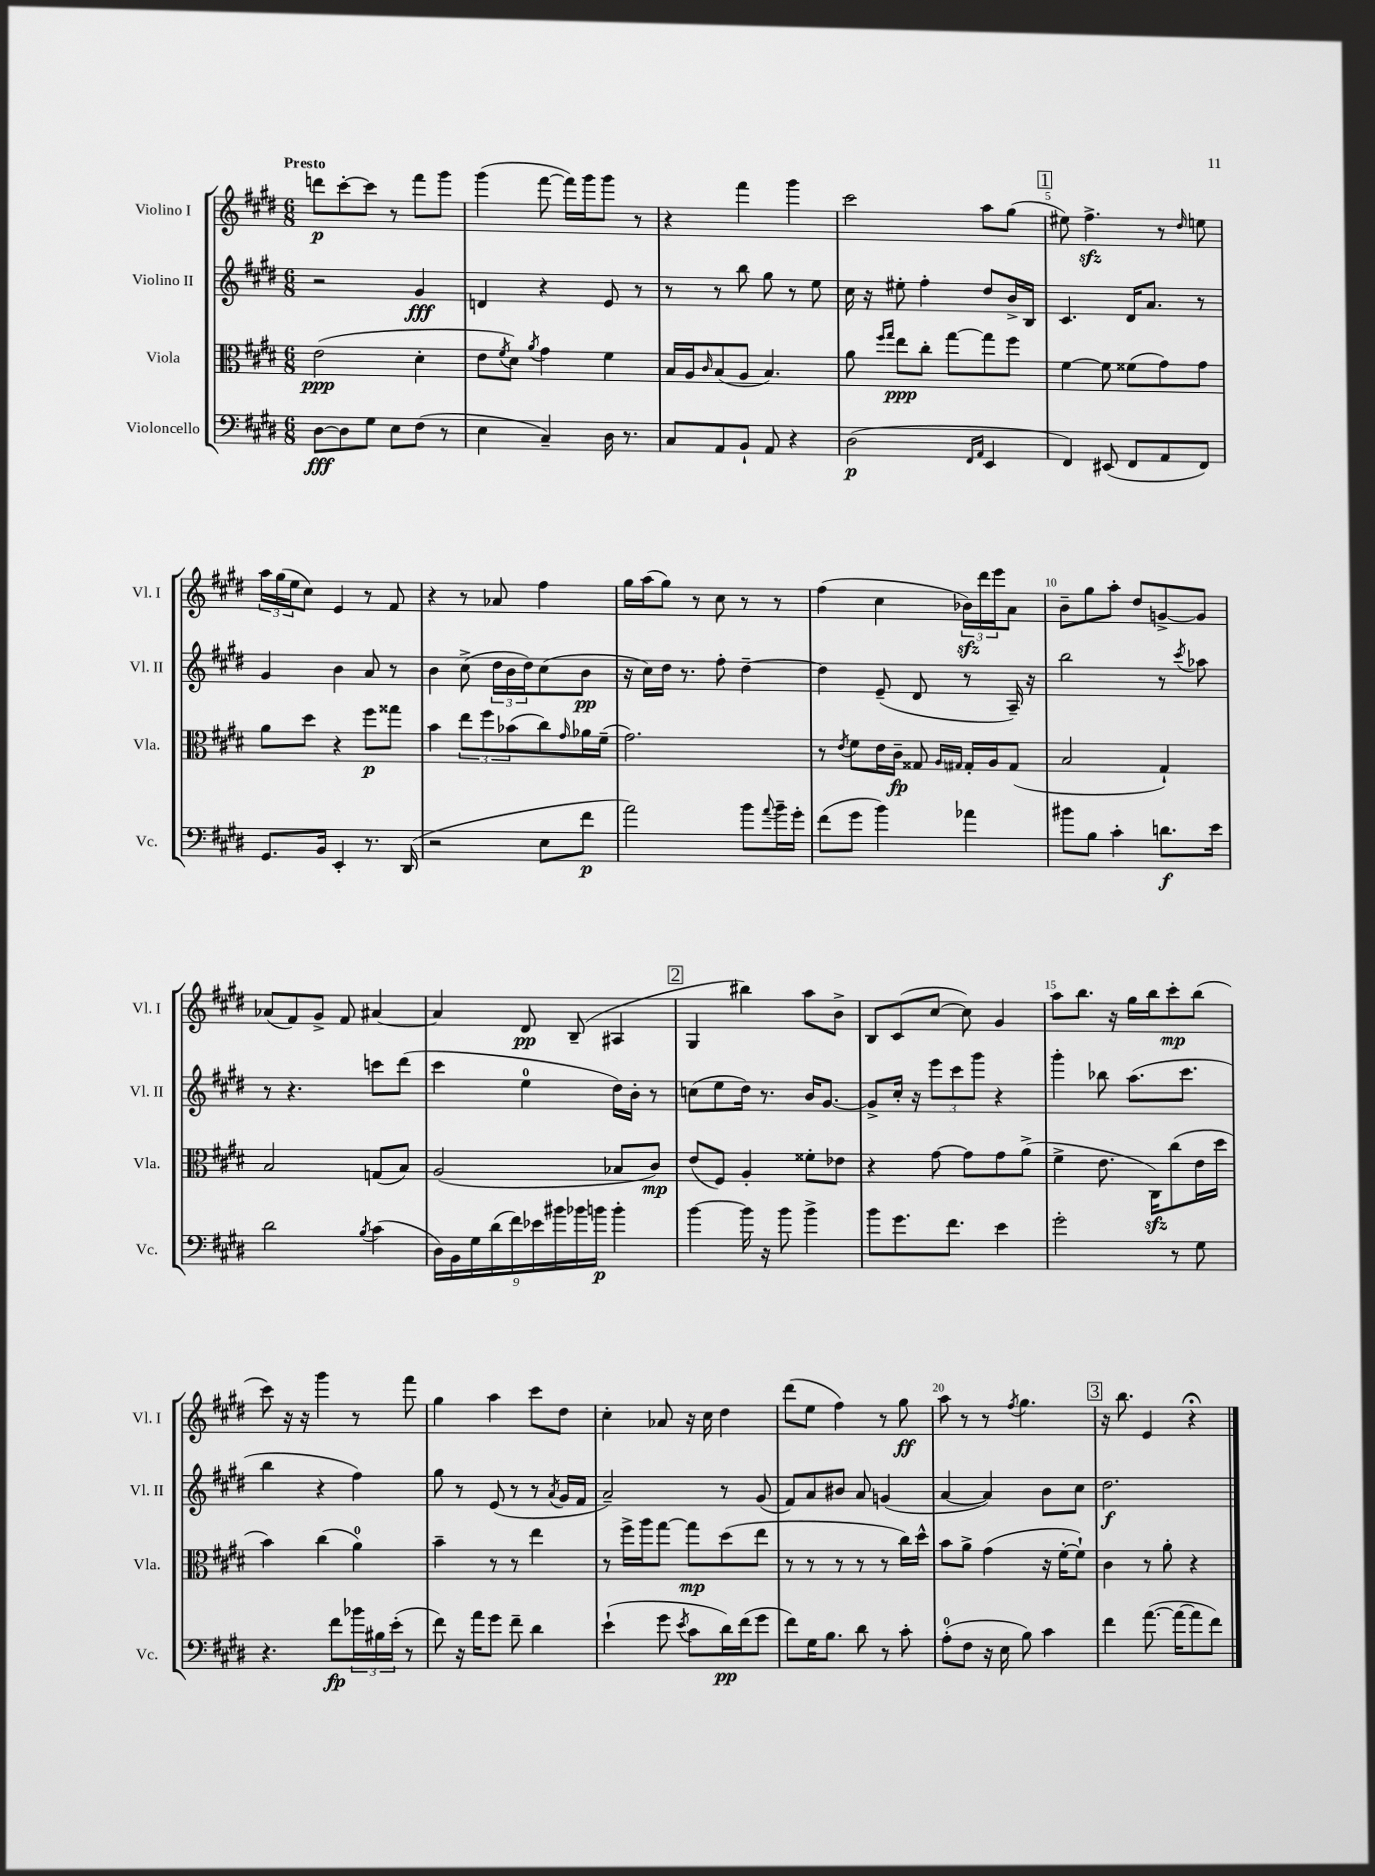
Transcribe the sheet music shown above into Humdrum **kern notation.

**kern	**kern	**kern	**kern
*staff4	*staff3	*staff2	*staff1
*clefF4	*clefC3	*clefG2	*clefG2
*k[f#c#g#d#]	*k[f#c#g#d#]	*k[f#c#g#d#]	*k[f#c#g#d#]
*M6/8	*M6/8	*M6/8	*M6/8
[8D#\L	(2e\	2r	8ddd\L
8D#\]	.	.	[8ccc#'\
8G#\J	.	.	8ccc#\]J
8E\L	.	.	8r
(8F#\J	4d#'\	4g#/	8fff#\L
8r	.	.	8ggg#\J
=	=	=	=
4E\	8e\L	4d/	(4ggg#\
.	8qf#/	.	.
.	8d#\J)	.	.
.	8qa/	.	.
4C#~/)	4g#\	4r	[8fff#\
.	.	.	16fff#\]LL)
.	.	.	16ggg#\J
16D#\	4f#\	8e/	8ggg#\J
8.r	.	.	.
.	.	8r	8r
=	=	=	=
8C#/L	16B/LL	8r	4r
.	16A/J	.	.
.	16qqc#/	.	.
8AA/	(8B/	8r	.
8BB`/J	8A/J	8bb\	4fff#\
8AA/	4.B/)	8gg#\	.
4r	.	8r	4ggg#\
.	.	8ee\	.
=	=	=	=
(2D#\	8a\	16cc#\	2ccc#\
.	.	16r	.
.	16qqff#/LL	.	.
.	16qqgg#/JJ	.	.
.	8ee\L	8ee#'\	.
.	8cc#'\J	4ff#'\	.
.	[8gg#\L	.	.
16qqFF#/LL	.	.	.
16qqAA/JJ	.	.	.
4EE/	8gg#\]	8dd#/L	8aa\L
.	8ff#\J	16b^/L	(8gg#\J
.	.	16B/JJ	.
=	=	=	=
4FF#/)	[4f#\	4.c#/	8ee#\)
.	.	.	4.ff#^\
(8EE#/	8f#\]	.	.
8FF#/L	(8f##\L	16d#/LK	.
.	.	8.a/J	.
8AA/	8g#\)	.	8r
.	.	.	16qqdd#/
8FF#/J)	8g#\J	8r	8ee\
=	=	=	=
8.GG#/L	8a\L	4g#/	24aa\LL
.	.	.	(24gg#\
.	.	.	24ee\J
.	8dd#\J	.	8cc#\J)
16BB/Jk	.	.	.
4EE'/	4r	4b\	4e/
8.r	8ff#\L	8a/	8r
.	8gg##\J	8r	8f#/
(16DD#/	.	.	.
=	=	=	=
2r	4b\	4b\	4r
.	12ee\L	(8cc#^\	8r
.	12ff#\	.	.
.	.	24dd#\LL	8a-/
.	(12b-\	24b\	.
.	.	24dd#\J)	.
8E\L	8cc#\)	(8cc#\	4ff#\
.	16qqg#/	.	.
8f#\J	16a-\L	8b\J	.
.	(16f#~\JJ	.	.
=	=	=	=
2a\)	2.g#\)	16r	16gg#\LL
.	.	16cc#\LL)	(16aa\J
.	.	16dd#\JJ	8gg#\J)
.	.	8.r	.
.	.	.	8r
.	.	8ff#'\	8cc#\
8b\L	.	[4dd#~\	8r
8qqa/	.	.	.
16b~\L	.	.	8r
16g#'\JJ	.	.	.
=	=	=	=
(8f#\L	8r	4dd#\]	(4ff#\
.	8qe/	.	.
8g#\J	8f#\L	.	.
4b\)	16e\L	(8e~/	4cc#\
.	16c#~\JJ	.	.
.	8G##/	8d#/	.
.	16qqA/LL	.	.
.	16qqG#/JJ	.	.
4a-\	16G#'/LL	8r	24b-\LL)
.	.	.	24ddd#\
.	16A/J	.	.
.	.	.	24eee\J
.	(8G#/J	16A~/)	8a\J
.	.	16r	.
=	=	=	=
8b#\L	2B/	2bb\	8b~\L
8B\J	.	.	8gg#\
4c#'\	.	.	8aa'\J
.	.	.	8dd#/L
8.d\L	4G#`/)	8r	[8g^/
.	.	8qccc#/	.
.	.	8aa-\	8g/]J
16e\Jk	.	.	.
=	=	=	=
2d#\	2B/	8r	(8a-/L
.	.	4.r	8f#/)
.	.	.	8g#^/J
.	.	.	8f#/
8qB/	.	.	.
(4c#\	(8G/L	8ccc\L	[4a#/
.	8B/J)	(8ddd#\J	.
=	=	=	=
18D#\LL)	(2A/	4ccc#\	4a#/]
18BB\	.	.	.
18G#\	.	.	.
(18d#\	.	.	.
18f#\)	.	.	.
.	.	4ee\	8d#/
18e-\	.	.	.
18b#\	.	.	.
.	.	.	(8B~/
18b-\	.	.	.
18b\JJ	.	.	.
4b'\	8B-/L	16dd#\LL)	4A#/
.	.	16b'\JJ	.
.	8c#/J)	8r	.
=	=	=	=
[4b\	(8e/L	(8cc\L	4G#/
.	8F#/J)	8ee\	.
16b\]	4A'/	16dd#\Jk)	4bb#\)
16r	.	8.r	.
8b\	.	.	.
4b^\	8f##'\L	16b/LK	8aa\L
.	.	[8.g#/J	.
.	8e-\J	.	8b^\J
=	=	=	=
8b\L	4r	8g#^/]L	8B/L
8.g#\	.	16cc#'/Jk	(8c#/
.	.	16r	.
.	[8g#\	12eee\L	[8cc#/J
8.f#\J	.	.	.
.	.	12ccc#\	.
.	8g#\]L	.	8cc#\])
.	.	12ggg#\J	.
4e\	8g#\	4r	4g#/
.	(8a^\J	.	.
=	=	=	=
2g#'\	4f#^\	4ggg#'\	8aa\L
.	.	.	8.bb\J
.	8.e\	8bb-\	.
.	.	.	16r
.	.	(8.aa\L	16gg#\LL
.	16C#\LK)	.	16bb\J
8r	(8cc#\	.	8ccc#'\
.	.	8.ccc#\J	.
8G#\	16e\L	.	(8bb\J
.	16dd#\JJ	.	.
=	=	=	=
4.r	4b\)	4bb\	8ccc#\)
.	.	.	16r
.	.	.	16r
.	(4cc#\	4r	4ggg#\
8f#\L	.	.	.
24b-\L	4a\)	4ff#\)	8r
24B#\	.	.	.
(24e'\JJ	.	.	.
8r	.	.	8fff#\
=	=	=	=
8f#\)	4b~\	8gg#\	4gg#\
16r	.	8r	.
16a\LK	.	.	.
8g#\J	8r	(8e/	4aa\
8f#~\	8r	8r	.
4d#\	4ee\	8r	8ccc#\L
.	.	8qa/	.
.	.	16g#/LL	8dd#\J
.	.	16f#/JJ	.
=	=	=	=
(4e`\	8r	2a~/)	4cc#'\
.	16ff#^\LL	.	.
.	16aa\J	.	.
8g#\	[8gg#\J	.	8a-/
8qe/	.	.	.
8c#\L	8gg#\]L	.	16r
.	.	.	16cc#\
16d#\L)	(8dd#\	8r	4dd#\
(16f#\J	.	.	.
8g#\J	8ee\J	(8g#/	.
=	=	=	=
8f#\L)	8r	8f#/L)	(8ddd#\L
16G#\K	8r	8a/	8ee\J
8.B\J	.	.	.
.	8r	8b#/J	4ff#\)
8d#\	8r	8a/	.
8r	8r	(4g/	8r
8c#'\	16cc#\LL)	.	8gg#\
.	16dd#^^\JJ	.	.
=	=	=	=
(8A'\L	8b\L	[4a/	8aa\
8F#\J	8a^\J	.	8r
16r	(4g#\	4a/])	8r
16E\	.	.	.
.	.	.	8qff#/
8B\)	.	.	4.gg#\
4c#\	16r	8b\L	.
.	[16f#'\LK	.	.
.	8f#`\]J)	8cc#\J	.
=	=	=	=
4f#\	4c#\	2.dd#\	16r
.	.	.	8.bb\
([8.a\	8r	.	4e/
.	8a'\	.	.
16a\_LK	.	.	.
8a\]	4r	.	4r;
8f#\J)	.	.	.
==	==	==	==
*-	*-	*-	*-
